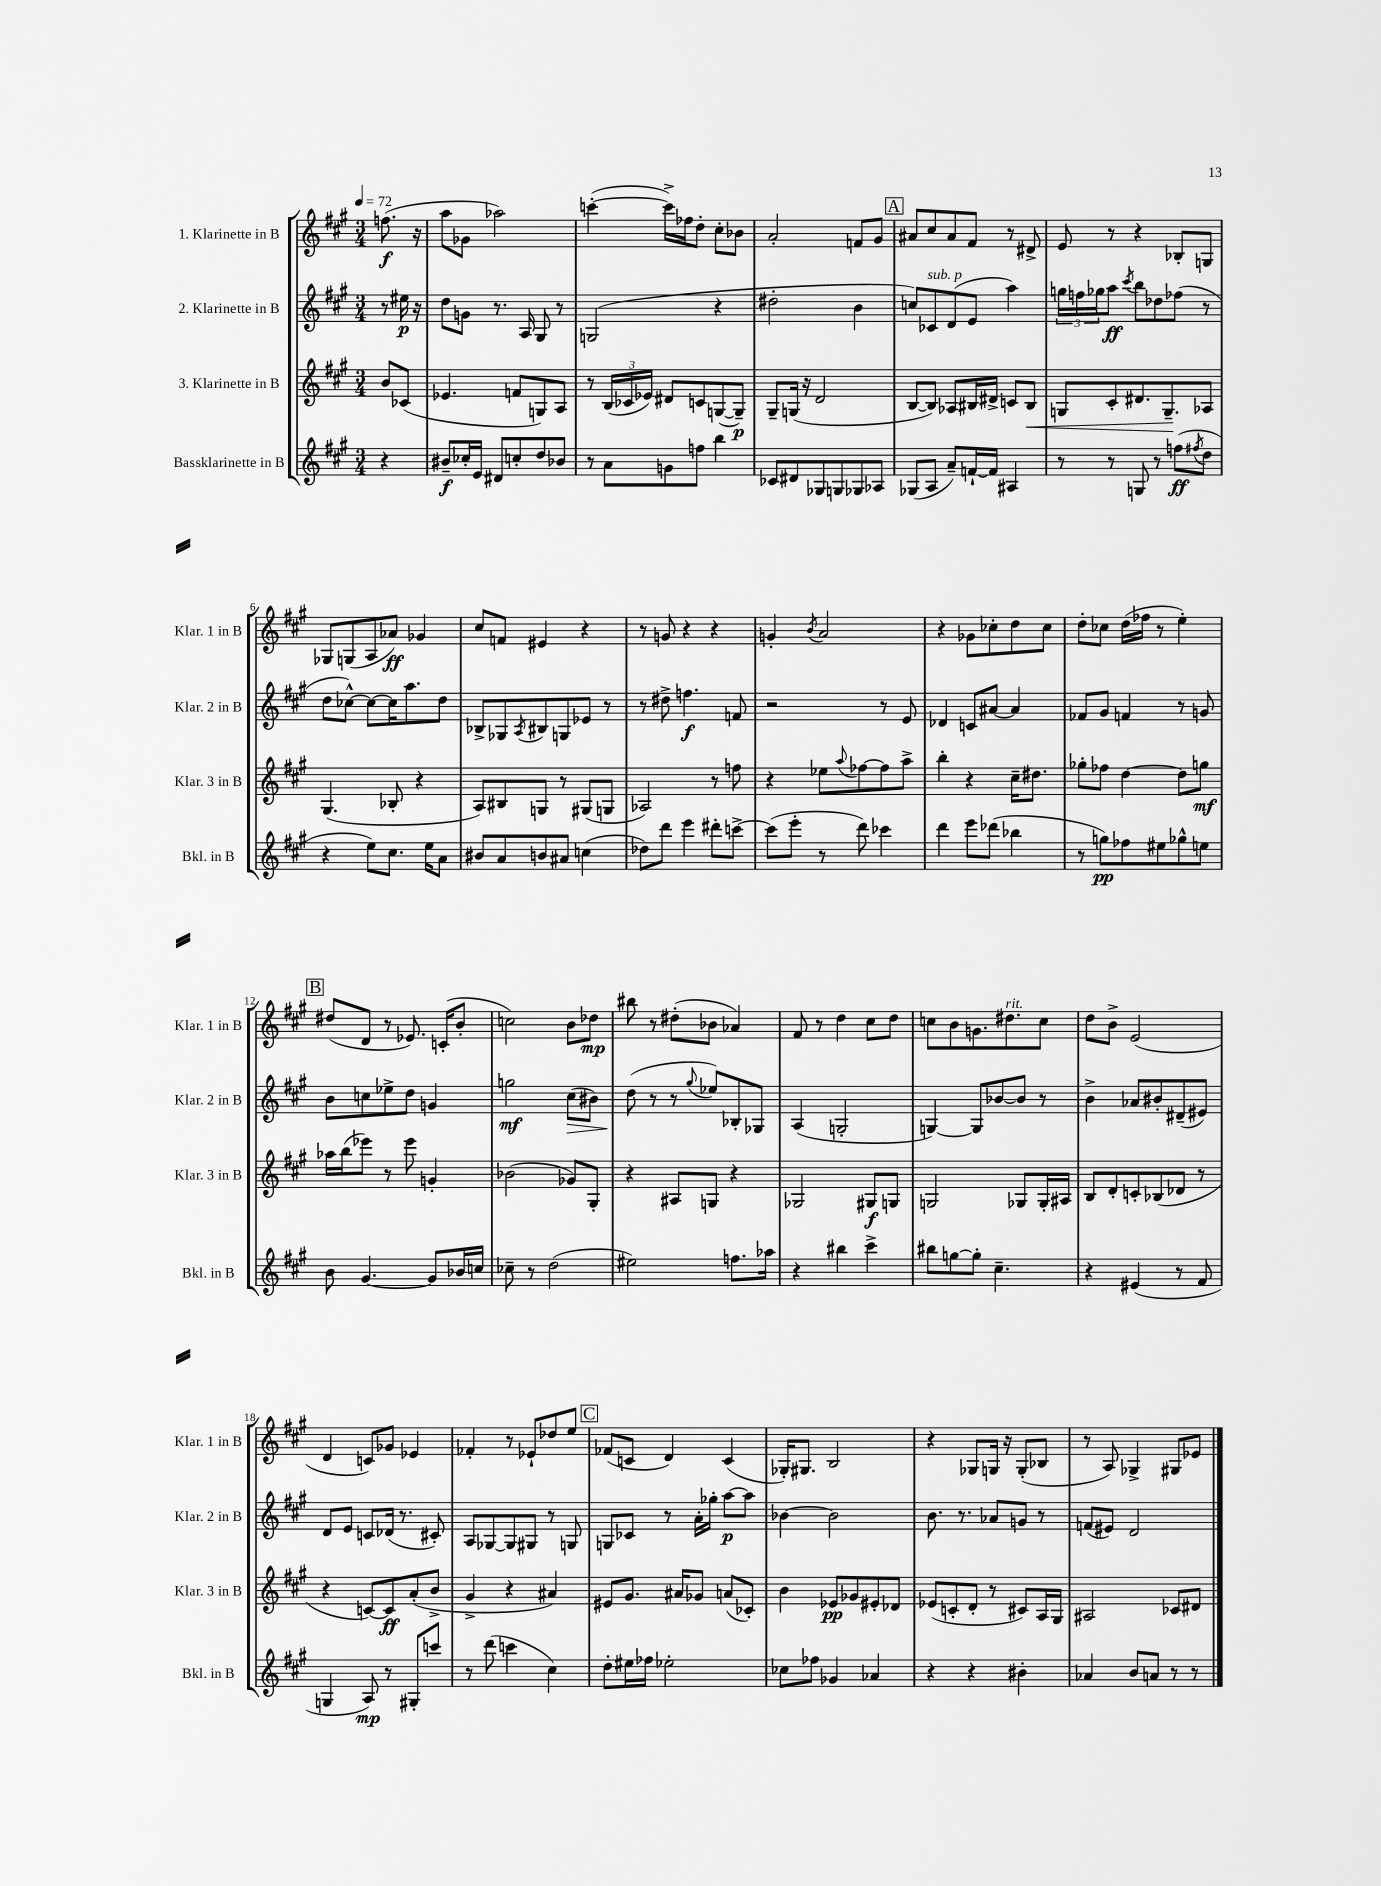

**kern	**dynam	**kern	**dynam	**kern	**dynam	**kern	**dynam
*part4	*part4	*part3	*part3	*part2	*part2	*part1	*part1
*staff4	*staff4	*staff3	*staff3	*staff2	*staff2	*staff1	*staff1
*I"Bassklarinette in B	*	*I"3. Klarinette in B	*	*I"2. Klarinette in B	*	*I"1. Klarinette in B	*
*I'Bkl. in B	*	*I'Klar. 3 in B	*	*I'Klar. 2 in B	*	*I'Klar. 1 in B	*
*clefG2	*	*clefG2	*	*clefG2	*	*clefG2	*
*k[f#c#g#]	*	*k[f#c#g#]	*	*k[f#c#g#]	*	*k[f#c#g#]	*
*M3/4	*	*M3/4	*	*M3/4	*	*M3/4	*
*MM72	*	*MM72	*	*MM72	*	*MM72	*
=	=	=	=	=	=	=	=
4r	.	8b/L	.	8r	.	(8.ffn\	f
.	.	(8c-X/J	.	16ee#X\	p	.	.
.	.	.	.	16r	.	16r	.
=1	=1	=1	=1	=1	=1	=1	=1
8b#X~/L	f	4.e-X/	.	8dd\L	.	8aa\L	.
16cc-X'/L	.	.	.	8gn\J	.	8g-X\J	.
16e/JJ	.	.	.	.	.	.	.
8d#X/L	.	.	.	8.r	.	2aa-X\)	.
8ccn'/	.	8fn/L	.	.	.	.	.
.	.	.	.	16A/	.	.	.
8dd/	.	8Gn/)	.	8G#/	.	.	.
8b-X/J	.	8A/J	.	8r	.	.	.
=2	=2	=2	=2	=2	=2	=2	=2
8r	.	8r	.	(2Gn/	.	([4cccn'\	.
8a\L	.	(24B/LL	.	.	.	.	.
.	.	24c-X/	.	.	.	.	.
.	.	24e-X/JJ)	.	.	.	.	.
8gn\	.	8d#X/L	.	.	.	16ccc^\LL])	.
.	.	.	.	.	.	16ff-X\J	.
8ffn\J	.	8cn/	.	.	.	8dd'\J	.
4bb\	.	([8Gn/	.	4r	.	8cc#'\L	.
.	.	8G~/J])	p	.	.	8b-X\J	.
=3	=3	=3	=3	=3	=3	=3	=3
8c-X/L	.	8G#~/L	.	2dd#X'\	.	2a'/	.
8d#X/	.	(16Gn/Jk	.	.	.	.	.
.	.	16r	.	.	.	.	.
8G-X/	.	2d/	.	.	.	.	.
8Gn/	.	.	.	.	.	.	.
8G-X/	.	.	.	4b\	.	8fn/L	.
8A-X/J	.	.	.	.	.	8g#/J	.
!!LO:REH:place=s1:t=A
=4	=4	=4	=4	=4	=4	=4	=4
(8G-X/L	.	[8B/L	.	8ccn/L)	.	8a#X/L	.
!	!	!	!	!LO:TX:a:i:t=sub. p	!	!	!
8A/J	.	8B/J])	.	8c-X/	.	8cc#/	.
8a~/L)	.	8A-X/L	.	(8d/	.	8a#/	.
[16fn`/L	.	16B#X/L	.	8e/J	.	8f#/J	.
16f/JJ]	.	16d#X^/JJ	.	.	.	.	.
4A#X/	.	8cn/L	.	4aa\)	.	8r	.
!	!	!	!LO:HP:b	!	!	!	!
.	.	8B#/J	<	.	.	8d#X^/	.
=5	=5	=5	=5	=5	=5	=5	=5
8r	.	8Gn/L	.	24ggn\LL	.	8e/	.
.	.	.	.	24ffn\	.	.	.
.	.	.	.	24gg-X\J	.	.	.
8r	.	8c#'/	.	8aa\J	ff	8r	.
.	.	.	.	8qccc#/	.	.	.
8Gn/	.	8.d#X/	.	8bb\L	.	4r	.
8r	.	.	.	8dd-X\	.	.	.
.	.	8.G~/	.	.	.	.	.
(8ffn\L	ff	.	.	(8ff-X\J	.	8B-X'/L	.
8qff#X/	.	.	.	.	.	.	.
8dd\J	.	8A-X/J	[	8r	.	8Gn/J	.
!!LO:LB:g=z
=6	=6	=6	=6	=6	=6	=6	=6
4r	.	(4.G#/	.	8dd\L	.	8G-X/L	.
.	.	.	.	[8cc-X^^\J)	.	(8Gn/	.
8ee\L)	.	.	.	8cc-\L_	.	8A/	.
8.cc#\J	.	8B-X'/	.	16cc-\K]	.	8a-X/J)	ff
.	.	.	.	8.aa\	.	.	.
.	.	4r	.	.	.	4g-X/	.
16ee\KL	.	.	.	.	.	.	.
8a\J	.	.	.	8dd\J	.	.	.
=7	=7	=7	=7	=7	=7	=7	=7
8b#X/L	.	8A/L)	.	8B-X^/L	.	8cc#/L	.
8a/	.	8B#X/	.	8G-X/	.	8fn/J	.
.	.	.	.	8qA/	.	.	.
8bn/	.	8Gn/J	.	8B#X/	.	4e#X/	.
8a#X/J	.	8r	.	8Gn/	.	.	.
(4ccn\	.	(8G#X/L	.	8e-X/J	.	4r	.
.	.	8Gn/J	.	8r	.	.	.
=8	=8	=8	=8	=8	=8	=8	=8
8dd-X\L)	.	2A-X/)	.	8r	.	8r	.
8ddd\J	.	.	.	8dd#X^\	.	8gn/	.
4eee\	.	.	.	4.ffn\	f	4r	.
8ddd#X'\L	.	8r	.	.	.	4r	.
[8cccn^\J	.	8ffn\	.	8fn/	.	.	.
=9	=9	=9	=9	=9	=9	=9	=9
(8ccc\L]	.	4r	.	2r	.	4gn'/	.
8eee'\J	.	.	.	.	.	.	.
.	.	.	.	.	.	8qb/	.
8r	.	8ee-X\L	.	.	.	2a/	.
.	.	8qqaa/	.	.	.	.	.
8ddd\)	.	[8ff-X\	.	.	.	.	.
4ccc-X\	.	8ff-\]	.	8r	.	.	.
.	.	8aa^\J	.	8e/	.	.	.
=10	=10	=10	=10	=10	=10	=10	=10
4ddd\	.	4bb'\	.	4d-X/	.	4r	.
8eee\L	.	4r	.	8cn/L	.	8g-X\L	.
(8ddd-X\J	.	.	.	[8a#X/J	.	8cc-X'\	.
4bb-X\	.	16cc#~\KL	.	4a#/]	.	8dd\	.
.	.	8.dd#X\J	.	.	.	.	.
.	.	.	.	.	.	8cc-\J	.
=11	=11	=11	=11	=11	=11	=11	=11
8r	.	8gg-X'\L	.	8f-X/L	.	8dd'\L	.
8ggn\L)	pp	8ff-X\J	.	8g#/J	.	8cc-X\J	.
8ff-X\	.	[4dd\	.	4fn/	.	(16dd\LL	.
.	.	.	.	.	.	16ff-X\JJ	.
8ee#X\	.	.	.	.	.	8r	.
8gg-X^^\	.	8dd\L]	.	8r	.	4ee'\)	.
8een\J	.	8ggn\J	mf	8gn/	.	.	.
!!LO:LB:g=z
!!LO:REH:place=s1:t=B
=12	=12	=12	=12	=12	=12	=12	=12
8b\	.	16aa-X\LL	.	8b\L	.	(8dd#X/L	.
.	.	(16bb\J	.	.	.	.	.
[4.g#/	.	8eee-X\J)	.	8ccn\	.	8d/J	.
.	.	8r	.	8ee-X^\	.	8r	.
.	.	8eee-\	.	8dd\J	.	8.e-X/)	.
8g#/L]	.	4gn'/	.	4gn/	.	.	.
.	.	.	.	.	.	(16cn'/KL	.
16b-X/L	.	.	.	.	.	8b'/J	.
16ccn/JJ	.	.	.	.	.	.	.
=13	=13	=13	=13	=13	=13	=13	=13
8cc-X~\	.	(2b-X\	.	2ggn\	mf	2ccn\)	.
8r	.	.	.	.	.	.	.
(2dd\	.	.	.	.	.	.	.
!	!	!	!	!	!LO:HP:b	!	!
.	.	8g-X/L)	.	(8cc#\L	>	8b\L	.
.	.	8G#'/J	.	8b#X\J)	.	8dd-X\J	mp
=14	=14	=14	=14	=14	=14	=14	=14
2ee#X\)	.	4r	.	(8dd\	.	8bb#X\	.
.	.	.	.	8r	]	8r	.
.	.	8A#X/L	.	8r	.	(8dd#X'\L	.
.	.	.	.	8qqgg#/	.	.	.
.	.	8Gn/J	.	8ee-X/L)	.	8b-X\J	.
8.ffn\L	.	4r	.	8B-X'/	.	4a-X/)	.
.	.	.	.	8G-X/J	.	.	.
16aa-X\Jk	.	.	.	.	.	.	.
=15	=15	=15	=15	=15	=15	=15	=15
4r	.	2G-X/	.	(4A/	.	8f#/	.
.	.	.	.	.	.	8r	.
4bb#X\	.	.	.	2Gn'/	.	4dd\	.
4ccc#^\	.	8G#X/L	f	.	.	8cc#\L	.
.	.	8Gn/J	.	.	.	8dd\J	.
=16	=16	=16	=16	=16	=16	=16	=16
8bb#X\L	.	2Gn/	.	[4Gn/)	.	8ccn\L	.
[8ggn\	.	.	.	.	.	8b\	.
8gg'\J]	.	.	.	8G/L]	.	8.gn\	.
4.cc#~\	.	.	.	[8b-X/	.	.	.
!	!	!	!	!	!	!LO:TX:a:i:t=rit.	!
.	.	.	.	.	.	8.dd#X\	.
.	.	8G-X/L	.	8b-/J]	.	.	.
.	.	16G-'/L	.	8r	.	8cc\J	.
.	.	16A#X/JJ	.	.	.	.	.
=17	=17	=17	=17	=17	=17	=17	=17
4r	.	8B/L	.	4b^\	.	8dd\L	.
.	.	8d'/	.	.	.	8b^\J	.
(4e#X/	.	8cn'/	.	8a-X/L	.	(2e/	.
.	.	(8B-X/	.	8b#X'/	.	.	.
8r	.	8d-X/J	.	(8d#X~/	.	.	.
8f#/	.	8r	.	8e#X/J)	.	.	.
!!LO:LB:g=z
=18	=18	=18	=18	=18	=18	=18	=18
4Gn/	.	4r	.	8d/L	.	4d/	.
.	.	.	.	8e/J	.	.	.
8A/)	mp	[8cn/L)	.	8cn/L	.	8cn/L)	.
8r	.	8c/]	ff	(16d-X/Jk	.	8g-X/J	.
.	.	.	.	8.r	.	.	.
8G#X'/L	.	(8a'/	.	.	.	4e-X/	.
8cccn/J	.	8b^/J	.	8c#X'/)	.	.	.
=19	=19	=19	=19	=19	=19	=19	=19
8r	.	4g#^/	.	8A/L	.	4f-X'/	.
(8ddd\	.	.	.	[8G-X/	.	.	.
4cccn\	.	4r	.	8G-/]	.	8r	.
.	.	.	.	8G#X/J	.	8e-X`/L	.
4cc#\)	.	4a#X/)	.	8r	.	8dd-X/	.
.	.	.	.	8Gn/	.	8ee/J	.
!!LO:REH:place=s1:t=C
=20	=20	=20	=20	=20	=20	=20	=20
8dd'\L	.	8e#X/L	.	8Gn/L	.	(8f-X/L	.
16ee#X\L	.	8.g#/J	.	8c-X/J	.	8cn/J	.
16ff-X\JJ	.	.	.	.	.	.	.
2ee-X'\	.	.	.	8r	.	4d/)	.
.	.	16a#X/KL	.	.	.	.	.
.	.	8g-X/J	.	16a'\LL	.	.	.
.	.	.	.	16gg-X'\JJ	.	.	.
.	.	(8an/L	.	[8aa\L	p	(4c/	.
.	.	8c-X'/J)	.	8aa\J]	.	.	.
=21	=21	=21	=21	=21	=21	=21	=21
8cc-X\L	.	4b\	.	[4b-X\	.	16G-X'/KL)	.
.	.	.	.	.	.	8.G#X/J	.
8ff-X\J	.	.	.	.	.	.	.
4g-X/	.	8e-X/L	pp	2b-\]	.	2B/	.
.	.	8g-X/	.	.	.	.	.
4a-X/	.	8e#X'/	.	.	.	.	.
.	.	8d-X/J	.	.	.	.	.
=22	=22	=22	=22	=22	=22	=22	=22
4r	.	(8e-X/L	.	8.b\	.	4r	.
.	.	8cn'/	.	.	.	.	.
.	.	.	.	8.r	.	.	.
4r	.	8d'/J	.	.	.	8G-X/L	.
.	.	8r	.	8a-X/L	.	16Gn/Jk	.
.	.	.	.	.	.	16r	.
4b#X'\	.	8c#X/L)	.	8gn/J	.	(8G'/L	.
.	.	16A/L	.	8r	.	8B-X/J	.
.	.	16G#/JJ	.	.	.	.	.
=23	=23	=23	=23	=23	=23	=23	=23
4a-X/	.	2A#X/	.	(8fn/L	.	8r	.
.	.	.	.	8e#X/J)	.	8A/)	.
8b/L	.	.	.	2d/	.	4G-X^/	.
8an/J	.	.	.	.	.	.	.
8r	.	8c-X/L	.	.	.	8G#X/L	.
8r	.	8d#X/J	.	.	.	8e-X/J	.
==	==	==	==	==	==	==	==
*-	*-	*-	*-	*-	*-	*-	*-
